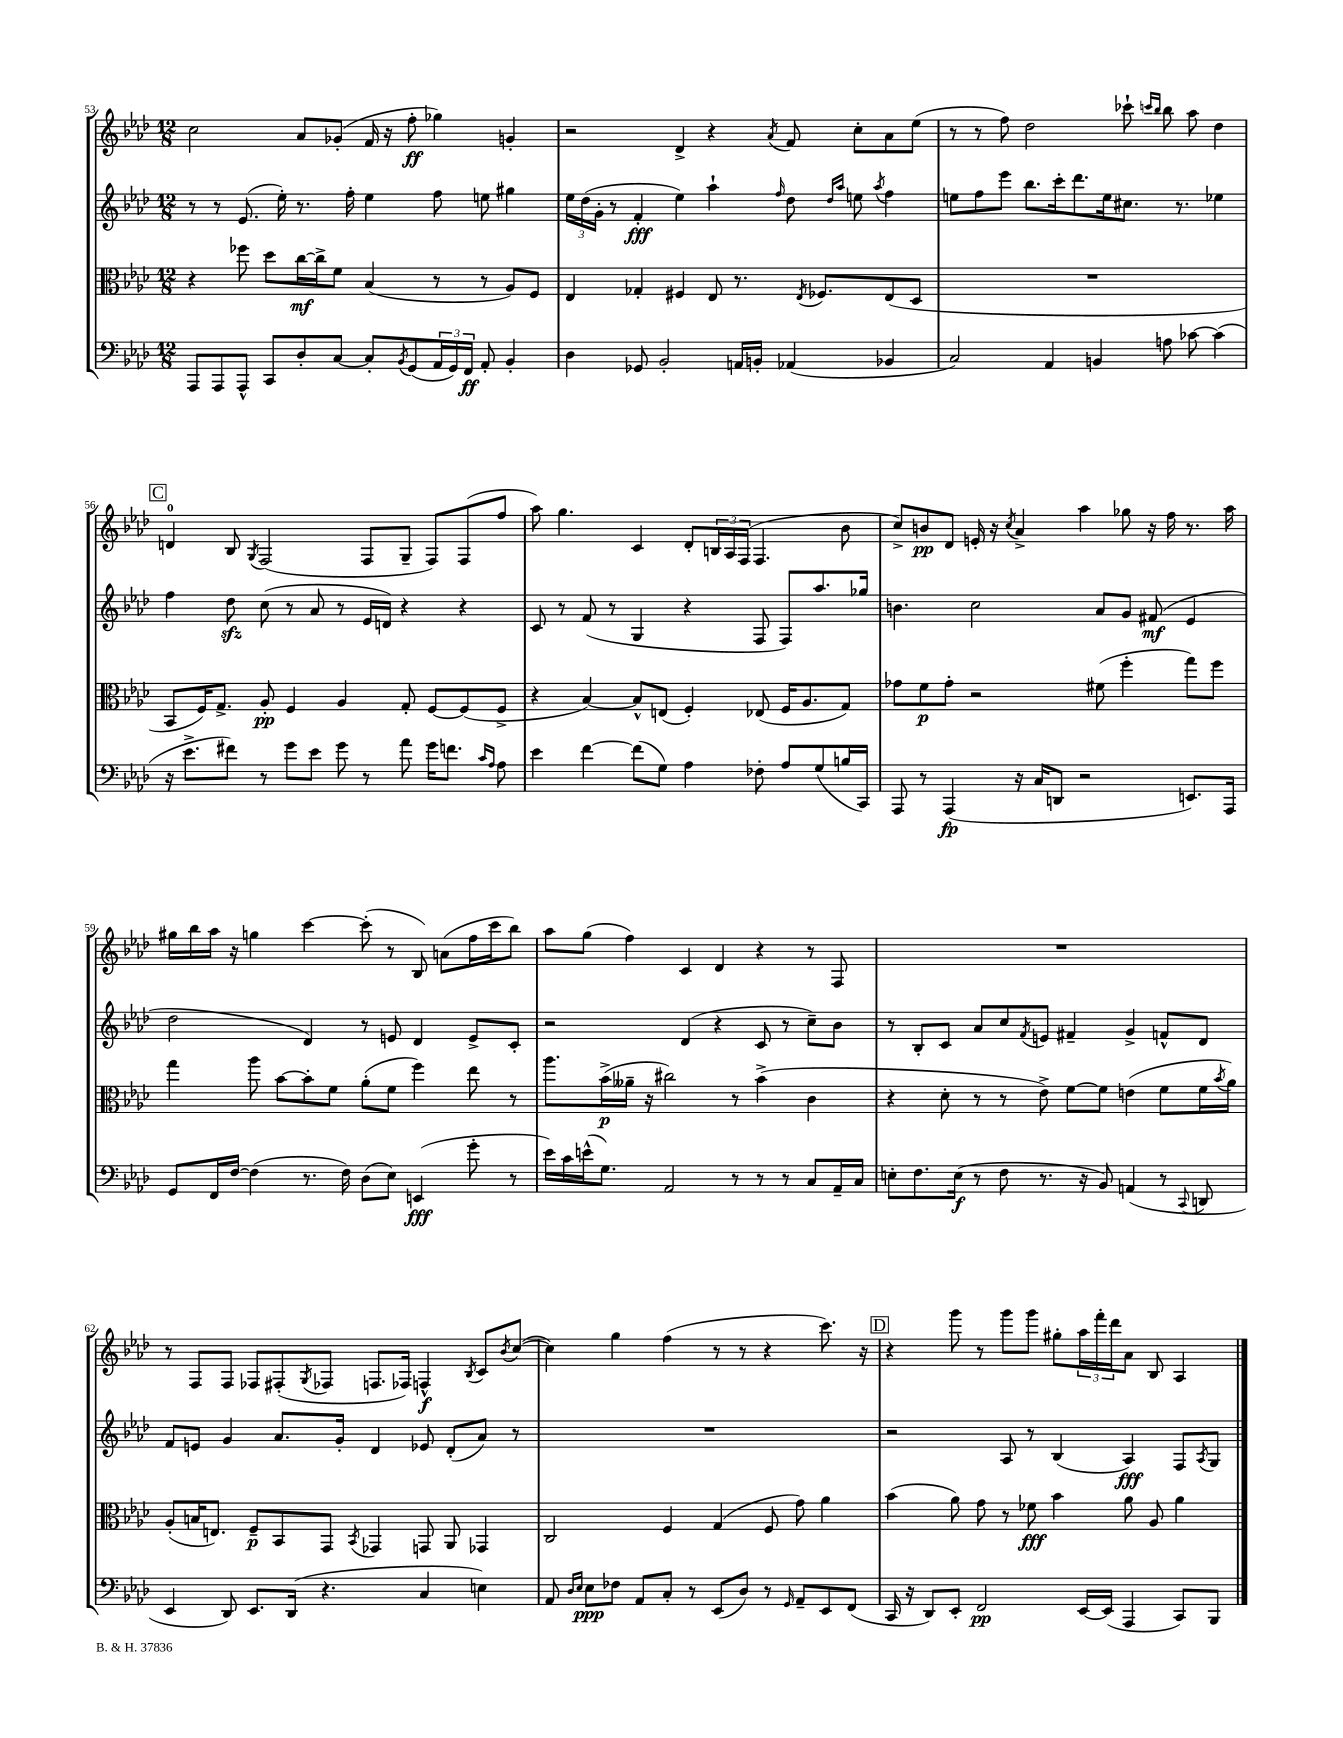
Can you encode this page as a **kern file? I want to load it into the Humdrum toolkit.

**kern	**dynam	**kern	**dynam	**kern	**dynam	**kern	**dynam
*part4	*part4	*part3	*part3	*part2	*part2	*part1	*part1
*staff4	*staff4	*staff3	*staff3	*staff2	*staff2	*staff1	*staff1
*clefF4	*	*clefC3	*	*clefG2	*	*clefG2	*
*k[b-e-a-d-]	*	*k[b-e-a-d-]	*	*k[b-e-a-d-]	*	*k[b-e-a-d-]	*
*M12/8	*	*M12/8	*	*M12/8	*	*M12/8	*
=53	=53	=53	=53	=53	=53	=53	=53
8AAA-/L	.	4r	.	8r	.	2cc\	.
8AAA-/	.	.	.	8r	.	.	.
8AAA-^^/J	.	8ff-X\	.	(8.e-/	.	.	.
8CC/L	.	8dd-\L	.	.	.	.	.
.	.	.	.	16ee-'\)	.	.	.
8D-'/	.	[16cc\L	mf	8.r	.	8a-/L	.
.	.	16cc^\J]	.	.	.	.	.
[8C/J	.	8f\J	.	.	.	(8g-X'/J	.
.	.	.	.	16ff'\	.	.	.
8C'/L]	.	(4B-/	.	4ee-\	.	16f/	.
.	.	.	.	.	.	16r	.
8qBB-/	.	.	.	.	.	.	.
(8GG/	.	.	.	.	.	8ff'\	ff
24AA-/L	.	8r	.	8ff\	.	4gg-X\)	.
24GG/)	.	.	.	.	.	.	.
24FF/JJ	ff	.	.	.	.	.	.
8AA-'/	.	8r	.	8een\	.	.	.
4BB-'/	.	8A-/L)	.	4gg#X\	.	4gn'/	.
.	.	8F/J	.	.	.	.	.
=54	=54	=54	=54	=54	=54	=54	=54
4D-\	.	4E-/	.	24ee-\LL	.	2r	.
.	.	.	.	(24dd-\	.	.	.
.	.	.	.	24g'\JJ	.	.	.
.	.	.	.	8r	.	.	.
8GG-X/	.	4G-X'/	.	4f'/	fff	.	.
2BB-'/	.	.	.	.	.	.	.
.	.	4F#X/	.	4ee-\)	.	4d-^/	.
.	.	8E-/	.	4aa-`\	.	4r	.
16AAn/LL	.	8.r	.	.	.	.	.
16BBn'/JJ	.	.	.	.	.	.	.
.	.	.	.	16qqff/	.	8qa-/	.
(4AA-X/	.	.	.	8dd-\	.	8f/	.
.	.	8qE-/	.	.	.	.	.
.	.	8.F-X/L	.	.	.	.	.
.	.	.	.	16qqdd-/LL	.	.	.
.	.	.	.	16qqaa-/JJ	.	.	.
.	.	.	.	8een\	.	8cc'\L	.
.	.	.	.	8qaa-/	.	.	.
4BB-X/	.	(8E-/	.	4ff\	.	8a-\	.
.	.	8D-/J	.	.	.	(8ee-\J	.
=55	=55	=55	=55	=55	=55	=55	=55
2C/)	.	1.r	.	8een\L	.	8r	.
.	.	.	.	8ff\	.	8r	.
.	.	.	.	8eee-\J	.	8ff\)	.
.	.	.	.	8.bb-\L	.	2dd-\	.
4AA-/	.	.	.	.	.	.	.
.	.	.	.	16ccc'\k	.	.	.
.	.	.	.	8.ddd-\	.	.	.
4BBn/	.	.	.	.	.	.	.
.	.	.	.	16ee\k	.	.	.
.	.	.	.	8.cc#X\J	.	8ccc-X`\	.
.	.	.	.	.	.	16qqcccn/LL	.
.	.	.	.	.	.	16qqbb-/JJ	.
8An\	.	.	.	.	.	8bb-\	.
.	.	.	.	8.r	.	.	.
[8c-X\	.	.	.	.	.	8aa-\	.
(4c-\]	.	.	.	4ee-X\	.	4dd-\	.
!!LO:LB:g=z
!!LO:REH:place=s1:t=C
=56	=56	=56	=56	=56	=56	=56	=56
16r	.	8BB-/L	.	4ff\	.	4dn/	.
8.e-^\L	.	.	.	.	.	.	.
.	.	16F/K)	.	.	.	.	.
.	.	8.G^/J	.	.	.	.	.
8f#X\J)	.	.	.	8dd-zz\	.	8B-/	.
.	.	.	.	.	.	8qG/	.
8r	.	8A-'/	pp	(8cc\	.	(2F/	.
8g\L	.	4F/	.	8r	.	.	.
8e-\J	.	.	.	8a-/	.	.	.
8g\	.	4A-/	.	8r	.	.	.
8r	.	.	.	16e-/LL	.	8F/L	.
.	.	.	.	16dn/JJ)	.	.	.
8a-\	.	8G'/	.	4r	.	8G~/J	.
16g\KL	.	[8F/L	.	.	.	8F/L)	.
8.fn\J	.	.	.	.	.	.	.
.	.	(8F/]	.	4r	.	(8F/	.
16qqc/LL	.	.	.	.	.	.	.
16qqA-/JJ	.	.	.	.	.	.	.
8A-\	.	8F^/J	.	.	.	8ff/J	.
=57	=57	=57	=57	=57	=57	=57	=57
4e-\	.	4r	.	8c/	.	8aa-\)	.
.	.	.	.	8r	.	4.gg\	.
[4f\	.	[4B-/)	.	(8f/	.	.	.
.	.	.	.	8r	.	.	.
(8f\L]	.	8B-^^/L]	.	4G/	.	4c/	.
8G\J)	.	(8En/J	.	.	.	.	.
4A-\	.	4F'/)	.	4r	.	8d-'/L	.
.	.	.	.	.	.	24Bn/L	.
.	.	.	.	.	.	24A-/	.
.	.	.	.	.	.	(24F/JJ	.
8F-X'\	.	(8E-X/	.	8F/	.	4.F/	.
8A-/L	.	16F/KL	.	8F/L)	.	.	.
.	.	8.A-/	.	.	.	.	.
(8G/	.	.	.	8.aa-/	.	.	.
16Bn/L	.	8G/J)	.	.	.	8b-\	.
16CC/JJ)	.	.	.	16gg-X/Jk	.	.	.
=58	=58	=58	=58	=58	=58	=58	=58
8AAA-/	.	8g-X\L	.	4.bn\	.	8cc^/L)	.
8r	.	8f\	p	.	.	8bn/	pp
(4AAA-/	fp	8g-'\J	.	.	.	8d-/J	.
.	.	2r	.	2cc\	.	16en'/	.
.	.	.	.	.	.	16r	.
.	.	.	.	.	.	8qcc/	.
16r	.	.	.	.	.	4a-^/	.
16C/KL	.	.	.	.	.	.	.
8DDn/J	.	.	.	.	.	.	.
2r	.	.	.	.	.	4aa-\	.
.	.	(8f#X\	.	8a-/L	.	.	.
.	.	4ff'\	.	8g/J	.	8gg-X\	.
.	.	.	.	(8f#X/	mf	16r	.
.	.	.	.	.	.	16ff\	.
8.EEn/L)	.	8gg\L)	.	4e-/	.	8.r	.
.	.	8ff\J	.	.	.	.	.
16AAA-/Jk	.	.	.	.	.	16aa-\	.
!!LO:LB:g=z
=59	=59	=59	=59	=59	=59	=59	=59
8GG/L	.	4gg\	.	2dd-\	.	16gg#X\LL	.
.	.	.	.	.	.	16bb-\	.
16FF/L	.	.	.	.	.	16aa-\JJ	.
[16F/JJ	.	.	.	.	.	16r	.
(4F\]	.	8aa-\	.	.	.	4ggn\	.
.	.	[8b-\L	.	.	.	.	.
8.r	.	8b-'\]	.	4d-/)	.	[4ccc\	.
.	.	8f\J	.	.	.	.	.
16F\)	.	.	.	.	.	.	.
(8D-\L	.	(8a-'\L	.	8r	.	(8ccc'\]	.
8E-\J)	.	8f\J	.	8en/	.	8r	.
(4EEn/	fff	4ff\)	.	4d-/	.	8B-/)	.
.	.	.	.	.	.	(8an\L	.
8g'\	.	8ee-\	.	8e^/L	.	16ff\L	.
.	.	.	.	.	.	16ccc\J	.
8r	.	8r	.	8c'/J	.	8bb-\J)	.
=60	=60	=60	=60	=60	=60	=60	=60
16e-\LL)	.	8.aa-\L	.	2r	.	8aa-\L	.
16c\	.	.	.	.	.	.	.
(16en^^\J	.	.	.	.	.	(8gg\J	.
8.G\J)	.	(16b-^\L	p	.	.	.	.
.	.	16a--X~\JJ	.	.	.	4ff\)	.
.	.	16r	.	.	.	.	.
2AA-/	.	2cc#X\)	.	.	.	.	.
.	.	.	.	(4d-/	.	4c/	.
.	.	.	.	4r	.	4d-/	.
8r	.	8r	.	.	.	.	.
8r	.	(4b-^\	.	8c/	.	4r	.
8r	.	.	.	8r	.	.	.
8C/L	.	4c\	.	8cc~\L)	.	8r	.
16AA-~/L	.	.	.	8b-\J	.	8F/	.
16C/JJ	.	.	.	.	.	.	.
=61	=61	=61	=61	=61	=61	=61	=61
8En'\L	.	4r	.	8r	.	1.r	.
8.F\	.	.	.	8B-'/L	.	.	.
.	.	8d-'\	.	8c/J	.	.	.
(16E\Jk	f	.	.	.	.	.	.
8r	.	8r	.	8a-/L	.	.	.
8F\	.	8r	.	8cc/	.	.	.
.	.	.	.	8qf/	.	.	.
8.r	.	8e-^\)	.	8en/J	.	.	.
.	.	[8f\L	.	4f#X~/	.	.	.
16r	.	.	.	.	.	.	.
8BB-/)	.	8f\J]	.	.	.	.	.
(4AAn/	.	(4en\	.	4g^/	.	.	.
8r	.	8f\L	.	8fn^^/L	.	.	.
8qqCC/	.	.	.	.	.	.	.
8DDn/	.	16f\L	.	8d-/J	.	.	.
.	.	8qb-/	.	.	.	.	.
.	.	16a-\JJ)	.	.	.	.	.
!!LO:LB:g=z
=62	=62	=62	=62	=62	=62	=62	=62
4EE-/	.	(8A-'/L	.	8f/L	.	8r	.
.	.	16Bn/K	.	8en/J	.	8F/L	.
.	.	8.En/J)	.	.	.	.	.
8DD-/)	.	.	.	4g/	.	8F/J	.
8.EE-/L	.	8F~/L	p	.	.	8F-X/L	.
.	.	8BB-/	.	8.a-/L	.	(8F#X'/	.
(16DD-/Jk	.	.	.	.	.	.	.
.	.	.	.	.	.	8qG/	.
4.r	.	8GG/J	.	.	.	8F-X/J	.
.	.	.	.	16g'/Jk	.	.	.
.	.	8qBB-/	.	.	.	.	.
.	.	4GG-X/	.	4d-/	.	8.Fn/L	.
.	.	.	.	.	.	16F-X/Jk)	.
4C/	.	8GGn/	.	8e-X/	.	4Fn^^/	f
.	.	8AA-/	.	(8d-'/L	.	.	.
.	.	.	.	.	.	8qB-/	.
4En\)	.	4GG-X/	.	8a-/J)	.	8c/L	.
.	.	.	.	.	.	8qb-/	.
.	.	.	.	8r	.	([8cc/J	.
=63	=63	=63	=63	=63	=63	=63	=63
8AA-/	.	2C/	.	1.r	.	4cc\])	.
16qqD-/LL	.	.	.	.	.	.	.
16qqE-/JJ	.	.	.	.	.	.	.
8E-\L	ppp	.	.	.	.	.	.
8F-X\J	.	.	.	.	.	4gg\	.
8AA-/L	.	.	.	.	.	.	.
8C'/J	.	4F/	.	.	.	(4ff\	.
8r	.	.	.	.	.	.	.
(8EE-/L	.	(4G/	.	.	.	8r	.
8D-/J)	.	.	.	.	.	8r	.
8r	.	8F/	.	.	.	4r	.
16qqGG/	.	.	.	.	.	.	.
8AA-~/L	.	8g\)	.	.	.	.	.
8EE-/	.	4a-\	.	.	.	8.ccc\)	.
(8FF/J	.	.	.	.	.	.	.
.	.	.	.	.	.	16r	.
!!LO:REH:place=s1:t=D
=64	=64	=64	=64	=64	=64	=64	=64
16CC/	.	(4b-\	.	2r	.	4r	.
16r	.	.	.	.	.	.	.
8DD-/L)	.	.	.	.	.	.	.
8EE-'/J	.	8a-\)	.	.	.	8ggg\	.
2FF/	pp	8g\	.	.	.	8r	.
.	.	8r	.	8A-/	.	8ggg\L	.
.	.	8f-X\	fff	8r	.	8ggg\J	.
.	.	4b-\	.	(4B-/	.	8gg#X'\L	.
[16EE-/LL	.	.	.	.	.	24aa-\L	.
.	.	.	.	.	.	24fff'\	.
(16EE-/JJ]	.	.	.	.	.	.	.
.	.	.	.	.	.	24ddd-\J	.
4AAA-/	.	8a-\	.	4A-/)	fff	8a-\J	.
.	.	8A-/	.	.	.	8B-/	.
8CC/L)	.	4a-\	.	8F/L	.	4A-/	.
.	.	.	.	8qA-/	.	.	.
8BBB-/J	.	.	.	8G/J	.	.	.
==	==	==	==	==	==	==	==
*-	*-	*-	*-	*-	*-	*-	*-
